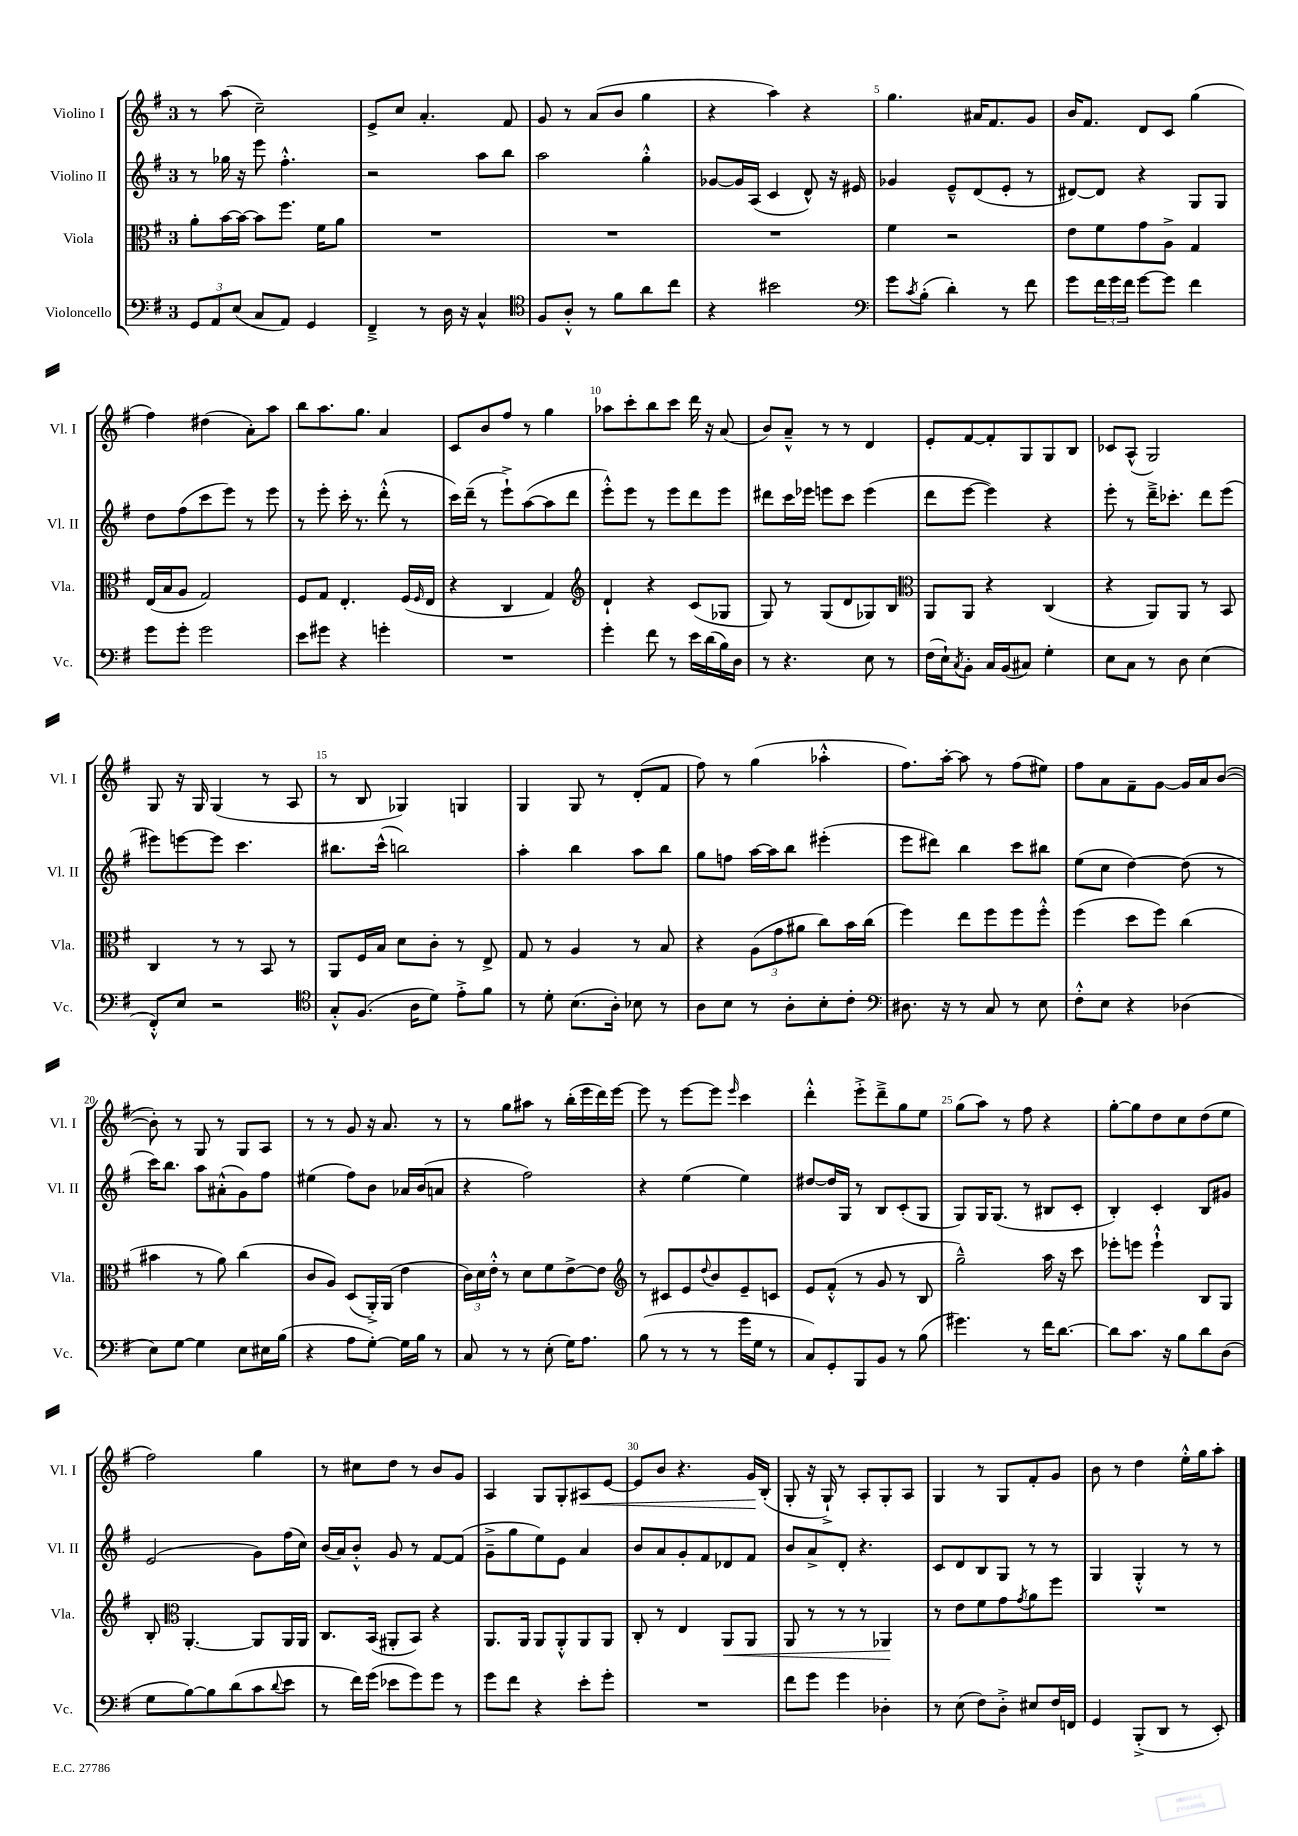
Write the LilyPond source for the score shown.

<<
\new StaffGroup <<
\new Staff = "s0" \with { instrumentName = "Violino I" shortInstrumentName = "Vl. I" } {
    \clef treble \key g \major \once \override Staff.TimeSignature.style = #'single-digit \time 3/4
    r8 a''8( c''2--) |
    e'8-> c''8 a'4.-. fis'8 |
    g'8 r8 a'8( b'8 g''4 |
    r4 a''4) r4 |
    g''4. ais'16 fis'8. g'8 |
    b'16 fis'8. d'8 c'8 g''4( |
    fis''4) dis''4( a'8-.) a''8 |
    b''8 a''8. g''8. a'4 |
    c'8 b'8 fis''8 r8 g''4 |
    aes''8 c'''8-. b''8 c'''8 d'''16 r16 a'8( |
    b'8) a'8---^ r8 r8 d'4 |
    e'8-. fis'8~ fis'8-. g8 g8 b8 |
    ces'8 a8-^( g2) |
    g8 r16 g16 g4( r8 a8 |
    r8 b8 ges4) g4 |
    g4 g8 r8 d'8-.( fis'8 |
    fis''8) r8 g''4( aes''4-.-^ |
    fis''8.) a''16~-. a''8 r8 fis''8( eis''8) |
    fis''8 a'8 fis'8-- g'8~ g'16 a'16 b'8~( |
    b'8-.) r8 g8 r8 g8 a8 |
    r8 r8 g'8 r16 a'8. r8 |
    r8 g''8 ais''8 r8 b''16-.( e'''16 d'''16) e'''16~ |
    e'''8 r8 e'''8~ e'''8 \grace { e'''16 } c'''4 |
    d'''4-.-^ e'''8-.-> d'''8---> g''8 e''8 |
    g''8( a''8) r8 fis''8 r4 |
    g''8~-. g''8 d''8 c''8 d''8( e''8 |
    fis''2) g''4 |
    r8 cis''8 d''8 r8 b'8 g'8 |
    a4 g8 g8-. ais8\< e'8~ |
    e'8 b'8 r4. g'16\! b16-.( |
    g8-. r16 g16-!->) r8 a8-. g8-. a8 |
    g4 r8 g8 fis'8-. g'8 |
    b'8 r8 d''4 e''16-.-^ g''16 a''8-. \bar "|." |
}
\new Staff = "s1" \with { instrumentName = "Violino II" shortInstrumentName = "Vl. II" } {
    \clef treble \key g \major \once \override Staff.TimeSignature.style = #'single-digit \time 3/4
    r8 ges''16 r16 e'''8 fis''4.-.-^ |
    r2 a''8 b''8 |
    a''2 g''4-.-^ |
    ges'8~ ges'16 a16( c'4 d'8-^) r16 eis'16 |
    ges'4 e'8---^ d'8( e'8-. r8 |
    dis'8~) dis'8 r4 g8 g8 |
    d''8 fis''8( c'''8 e'''8) r8 e'''8 |
    r8 e'''8-. c'''16-. r8. d'''8-.-^( r8 |
    c'''16) d'''16--( r8 e'''8-!->) a''8~( a''8 d'''8 |
    e'''8-.-^) e'''8 r8 e'''8 d'''8 e'''8 |
    dis'''8 c'''16 ees'''16 e'''8 c'''8 e'''4( |
    d'''8 e'''8~ e'''4) r4 |
    e'''8-. r8 d'''16---> ces'''8.-. d'''8 e'''8( |
    eis'''8) e'''8~ e'''8 c'''4. |
    bis''8. c'''16-^( b''2) |
    a''4-. b''4 a''8 b''8 |
    g''8 f''8 a''16~ a''16 b''8 eis'''4-.( |
    e'''8 dis'''8) b''4 c'''8 bis''8 |
    e''8( c''8 d''4~) d''8( r8 |
    c'''16) b''8. a''8 ais'8-.-^( g'8) fis''8 |
    eis''4( fis''8) b'8 aes'16 b'16( a'8 |
    r4 fis''2) |
    r4 e''4( e''4) |
    dis''8~ dis''16 g16 r8 b8 c'8-.( g8 |
    g8) g16 g8.( r8 bis8 c'8-. |
    b4-.) c'4-. b8 gis'8 |
    e'2( g'8) fis''16( c''16) |
    b'16( a'16) b'8-.-^ g'8 r8 fis'8~ fis'8( |
    g'8---> g''8 e''8) e'8 a'4 |
    b'8 a'8 g'8-. fis'8 des'8 fis'8 |
    b'8 a'8-> d'8-. r4. |
    c'8 d'8 b8 g8 r8 r8 |
    g4 g4-.-^ r8 r8 \bar "|." |
}
\new Staff = "s2" \with { instrumentName = "Viola" shortInstrumentName = "Vla." } {
    \clef alto \key g \major \once \override Staff.TimeSignature.style = #'single-digit \time 3/4
    a'8-. b'16~ b'16~ b'8 fis''8. fis'16 a'8 |
    R2. |
    R2. |
    R2. |
    fis'4 r2 |
    e'8 fis'8 g'8 a8-> g4 |
    e16( b16 a8 g2) |
    fis8 g8 e4.-. fis16( \grace { fis16 } e16 |
    r4 c4 g4) |
    \clef treble d'4-! r4 c'8( ges8 |
    g8) r8 g8( d'8 ges8) b8 |
    \clef alto a,8 a,8 r4 c4( |
    r4 a,8) a,8 r8 b,8 |
    c4 r8 r8 b,8 r8 |
    a,8 fis16 b16 d'8 c'8-. r8 e8-> |
    g8 r8 a4 r8 b8 |
    r4 \tuplet 3/2 { a8( g'8 ais'8 } c''8) b'16 c''16( |
    fis''4) e''8 fis''8 fis''8 fis''8-.-^ |
    fis''4( d''8 fis''8) c''4( |
    bis'4 r8 a'8) c''4( |
    c'8 a8) d8( a,16-.->) a,16( e'4 |
    \tuplet 3/2 { c'16) d'16 e'16-.-^ } r8 d'8 fis'8 e'8~-> e'8 |
    \clef treble r8 cis'8 e'8 \appoggiatura { d''8 } b'8 e'8-- c'8 |
    e'8 fis'8-.-^( r8 g'8 r8 b8 |
    g''2---^) a''16 r16 c'''8 |
    ees'''8-. e'''8 e'''4-!-^ b8 g8 |
    b8-. \clef alto a,4.~-. a,8 a,16 a,16 |
    c8. b,16( ais,8-. b,8) r4 |
    a,8. a,16 a,8 a,8-.-^ a,8 a,8 |
    c8-. r8 e4 a,8\< a,8 |
    a,8 r8 r8 r8 aes,4\! |
    r8 e'8 fis'8 g'8 \acciaccatura { g'8 } a'8 fis''8 |
    R2. \bar "|." |
}
\new Staff = "s3" \with { instrumentName = "Violoncello" shortInstrumentName = "Vc." } {
    \clef bass \key g \major \once \override Staff.TimeSignature.style = #'single-digit \time 3/4
    \tuplet 3/2 { g,8 a,8 e8( } c8 a,8) g,4 |
    fis,4---> r8 d16 r16 c4-^ |
    \clef tenor fis8 a8-.-^ r8 fis'8 a'8 c''8 |
    r4 bis'2 |
    \clef bass g'8 \acciaccatura { c'8 } b8-.( d'4-.) r8 fis'8 |
    g'8 \tuplet 3/2 { fis'16 g'16 fis'16 } g'8~ g'8 fis'4 |
    g'8 g'8-. g'2 |
    e'8 gis'8 r4 g'4-. |
    R2. |
    g'4-. fis'8 r8 e'16 d'16( b16) d16 |
    r8 r4. e8 r8 |
    fis16( e16-!) \acciaccatura { c8 } b,8-. c16 b,16( cis8) g4-. |
    e8 c8 r8 d8 e4( |
    fis,8-.-^) e8 r2 |
    \clef tenor g8-.-^ fis8.( a16 d'8) e'8-.-> fis'8 |
    r8 d'8-. b8.( a16-.) bes8 r8 |
    a8 b8 r8 a8-. b8-. c'8-. |
    \clef bass dis8. r16 r8 c8 r8 e8 |
    fis8-.-^ e8 r4 des4( |
    e8) g8~ g4 e8 eis16 b16( |
    r4 a8 g8~-.) g16 b16 r8 |
    c8 r8 r8 e8-.( g16) a8. |
    b8( r8 r8 r8 g'16 g16 r8 |
    c8) g,8-. b,,8 b,8 r8 b8( |
    gis'4.) r8 fis'16 d'8.~ |
    d'8 c'8. r16 b8 d'8 d8( |
    g8 b8~) b8 d'8( c'8 \appoggiatura { d'8 } e'8 |
    r8 fis'16) g'16( ees'8 g'8) g'8 r8 |
    g'8 fis'8 r4 e'8-. g'8-. |
    R2. |
    fis'8 g'8 g'4 des4-. |
    r8 e8( fis8) d8-.-> eis8 fis16 f,16 |
    g,4 b,,8-.->( d,8 r8 e,8-.) \bar "|." |
}
>>
>>
\layout { \context { \Score \override BarNumber.break-visibility = ##(#f #t #t) barNumberVisibility = #(every-nth-bar-number-visible 5) } }
